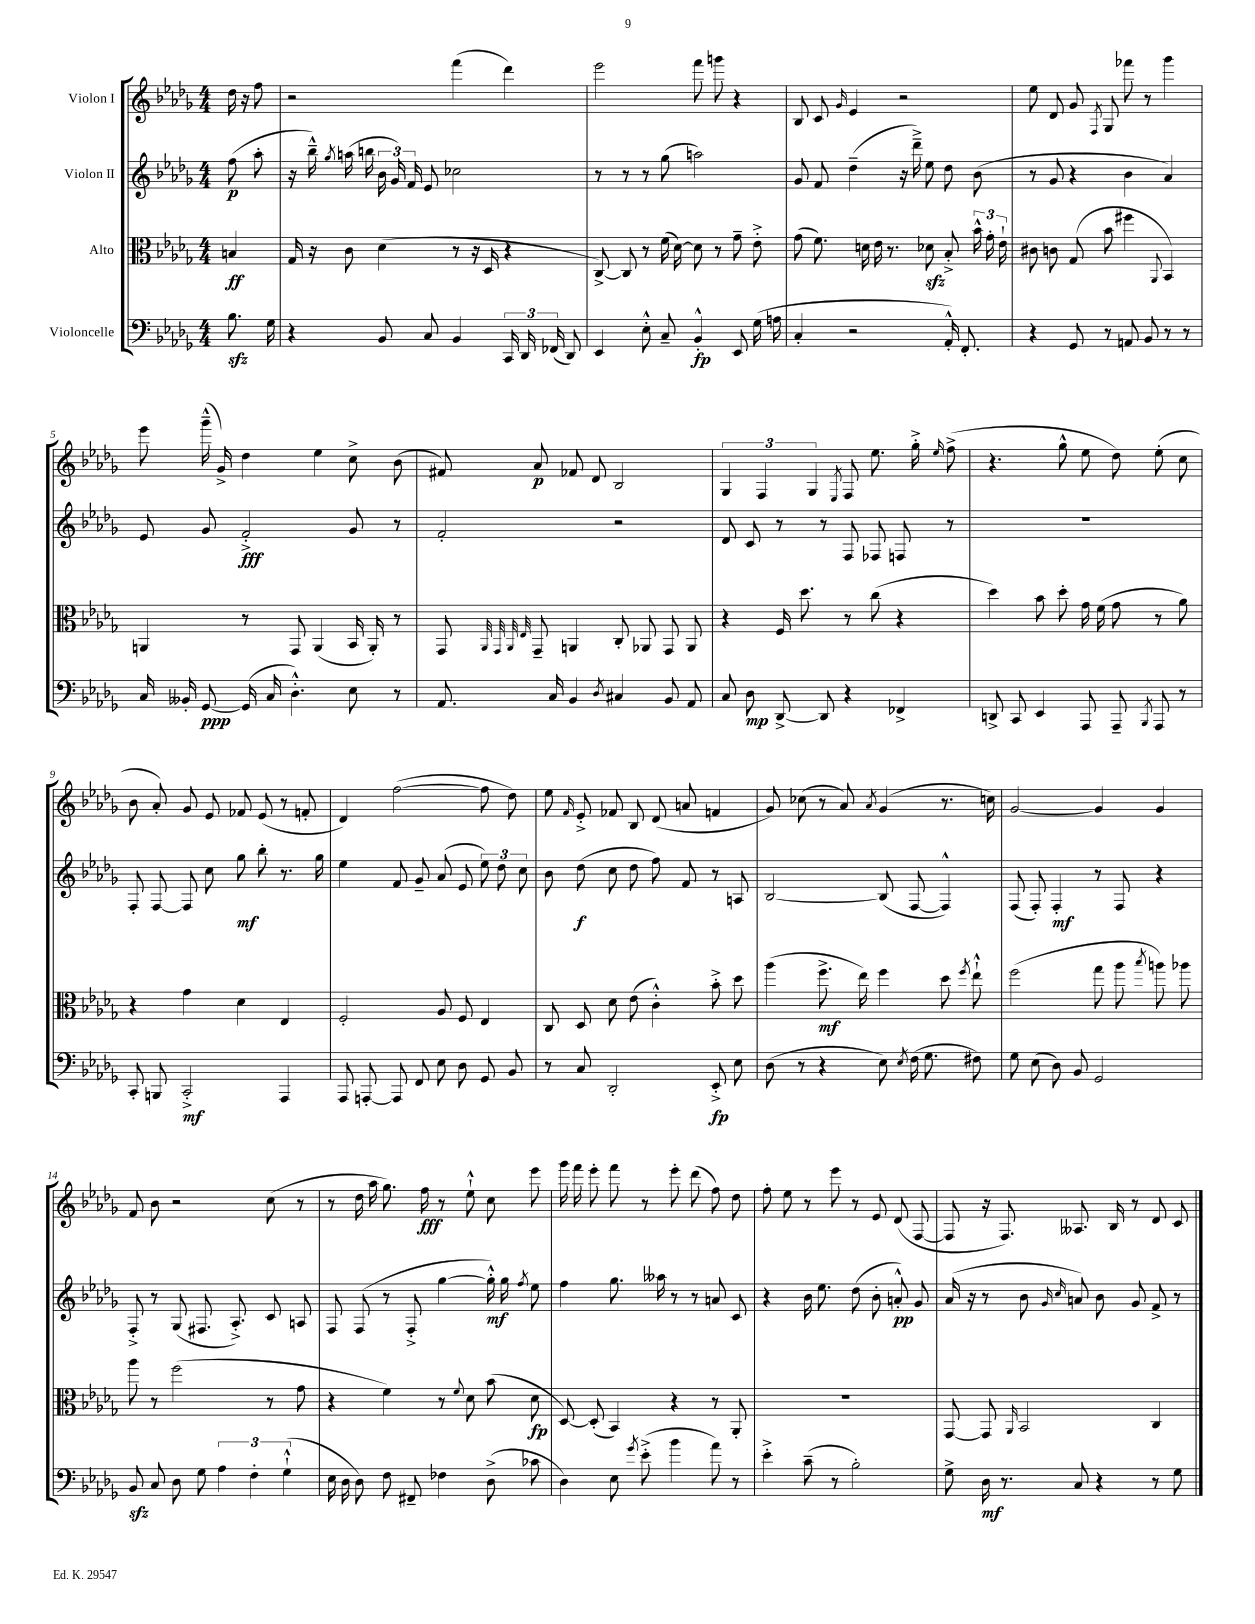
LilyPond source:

<<
\new StaffGroup <<
\new Staff = "s0" \with { instrumentName = "Violon I" } {
    \clef treble \key des \major \numericTimeSignature \time 4/4 \partial 4
    \autoBeamOff des''16 r16 f''8 |
    r2 f'''4( des'''4) |
    ees'''2 f'''8 g'''8 r4 |
    bes8 c'8 \grace { ges'16 } ees'4 r2 |
    ees''8 des'8 ges'8 \acciaccatura { f8 } ges8 fes'''8 r8 ges'''4 |
    ees'''8 ges'''16---^( ges'16->) des''4 ees''4 c''8-> bes'8( |
    fis'8) aes'8\p fes'8 des'8 bes2 |
    \tuplet 3/2 { ges4 f4 ges4 } \acciaccatura { ees8 } f8 ees''8. ges''16-.-> \grace { ees''16 } f''8->( |
    r4. ges''8-^ ees''8 des''8) ees''8-.( c''8 |
    bes'8 aes'8-.) ges'8 ees'8 fes'8 ees'8( r8 f'8-. |
    des'4) f''2~( f''8 des''8) |
    ees''8 \grace { f'16 } ees'8-.-> fes'8 bes8 des'8( a'8 f'4 |
    ges'8) ces''8( r8 aes'8) \acciaccatura { aes'8 } ges'4( r8. c''16) |
    ges'2~ ges'4 ges'4 |
    f'8 bes'8 r2 c''8( r8 |
    r8 des''16 aes''16 ges''8.) f''16\fff r8 ees''8-!-^ c''8 ees'''8 |
    ges'''16 f'''16 ees'''8-. f'''8 r8 ees'''8-. des'''8( f''8) des''8 |
    f''8-. ees''8 r8 ees'''8 r8 ees'8 des'8( f8~ |
    f8 r16 f8.) aeses8. bes16 r8 des'8 c'8 \bar "|." |
}
\new Staff = "s1" \with { instrumentName = "Violon II" } {
    \clef treble \key des \major \numericTimeSignature \time 4/4 \partial 4
    \autoBeamOff f''8\p( aes''8-. |
    r16 bes''16---^) \acciaccatura { ges''8 } a''16( b''16 \tuplet 3/2 { bes'16 ges'16) f'16 } ees'8 ces''2 |
    r8 r8 r8 ges''8( a''2) |
    ges'8 f'8 des''4--( r16 des'''16--->) ees''8 des''8 bes'8( |
    r8 ges'8 r4 bes'4 aes'4) |
    ees'8 ges'8 f'2-.->\fff ges'8 r8 |
    f'2-. r2 |
    des'8 c'8 r8 r8 f8 fes8 f8 r8 |
    R1 |
    f8-. f8~ f8 c''8 ges''8\mf bes''8-. r8. ges''16 |
    ees''4 f'8 ges'8-- aes'8( ees'8 \tuplet 3/2 { ees''8) des''8 c''8 } |
    bes'8 des''8\f( c''8 des''8 f''8) f'8 r8 a8 |
    bes2~ bes8( f8~ f4-^) |
    f8( f8-.) f4-.\mf r8 f8 r4 |
    f8-.-> r8 ges8( fis8. aes8.-.->) c'8 a8 |
    f8 f8( r8 f8-.-> ges''4~ ges''16-.-^\mf) ges''16 \acciaccatura { f''8 } ees''8 |
    f''4 ges''8. aeses''16 r8 r8 a'8 c'8 |
    r4 bes'16 ees''8. des''8( bes'8-. a'8-.-^\pp) ges'8 |
    aes'16( r16 r8 bes'8 \grace { ges'16 c''16 } a'8) bes'8 ges'8 f'8-> r8 \bar "|." |
}
\new Staff = "s2" \with { instrumentName = "Alto" } {
    \clef alto \key des \major \numericTimeSignature \time 4/4 \partial 4
    \autoBeamOff b4\ff |
    ges16 r16 c'8 des'4( r8 r16 des16 r4 |
    c8~->) c8 r8 f'16( des'16~) des'8 r8 ges'8-- ees'8-.-> |
    ges'8( f'8.) d'16 ees'16 r8. des'8\sfz bes8-.-> \tuplet 3/2 { bes'16-^ ges'16-. ees'16-! } |
    cis'8 c'8 ges8( bes'8 fis''4 \appoggiatura { aes,8 } bes,4) |
    a,4 r8 ges,8 a,4( bes,16 a,16-.) r8 |
    ges,8 \grace { aes,32 ges,32 aes,32 ees32 } ges,8-- a,4 c8-. aes,8 ges,8 aes,8 |
    r4 f16 des''8. r8 c''8( r4 |
    des''4) bes'8 des''8-. ges'16 f'16( ges'8 r8 aes'8) |
    r4 ges'4 des'4 ees4 |
    f2-. aes8 f8 ees4 |
    c8 des8 des'8 ees'8( c'4-.-^) bes'8-.-> des''8 |
    aes''4( f''8.->\mf ees''16) f''4 des''8 \acciaccatura { f''8 } ees''8-!-^ |
    f''2( ges''8 aes''8 \acciaccatura { bes''8 } a''8) aes''8 |
    aes''8 r8 f''2( r8 ges'8 |
    r4 f'4) r8 \appoggiatura { f'8 } des'8 bes'8( des'8\fp |
    des8~) des8-.( bes,4) r4 r8 aes,8-. |
    R1 |
    ges,8~ ges,8 \grace { aes,16 } bes,2 c4 \bar "|." |
}
\new Staff = "s3" \with { instrumentName = "Violoncelle" } {
    \clef bass \key des \major \numericTimeSignature \time 4/4 \partial 4
    \autoBeamOff bes8.\sfz ges16 |
    r4 bes,8 c8 bes,4 \tuplet 3/2 { c,16 des,16 fes,16( } des,8) |
    ees,4 ees8-.-^ c8-- bes,4-.-^\fp ees,8 ges16( a16 |
    c4-. r2 aes,16-.-^) f,8.-. |
    r4 ges,8 r8 a,8 bes,8 r8 r8 |
    c16 beses,16-. ges,8~\ppp ges,16( c16 des4.-.-^) ees8 r8 |
    aes,8. c16 bes,4 \acciaccatura { des8 } cis4 bes,8 aes,8 |
    c8 des8\mp des,8~-> des,8 r4 fes,4-> |
    d,8-> c,8 ees,4 aes,,8 aes,,8-- \acciaccatura { bes,,8 } aes,,8 r8 |
    c,8-. b,,8 c,2-.->\mf aes,,4 |
    aes,,8 a,,8~-. a,,8 f,8 ees8 des8 ges,8 bes,8 |
    r8 c8 des,2-. ees,8-.->\fp ees8 |
    des8( r8 r4 ees8) \acciaccatura { ees8 } f16( ges8. fis8) |
    ges8 ees8( des8) bes,8 ges,2 |
    bes,8\sfz c8 des8 ges8 \tuplet 3/2 { aes4 f4-. ges4-!-^( } |
    ees16 des16 des8) f8 fis,8-- fes4 des8->( ces'8 |
    des4) ees8 \acciaccatura { ges'8 } ees'8-.->( bes'4 aes'8) r8 |
    ees'4-.-> c'8--( r8 bes2-.) |
    ges8-> des16\mf r8. c8 r4 r8 ges8 \bar "|." |
}
>>
>>
